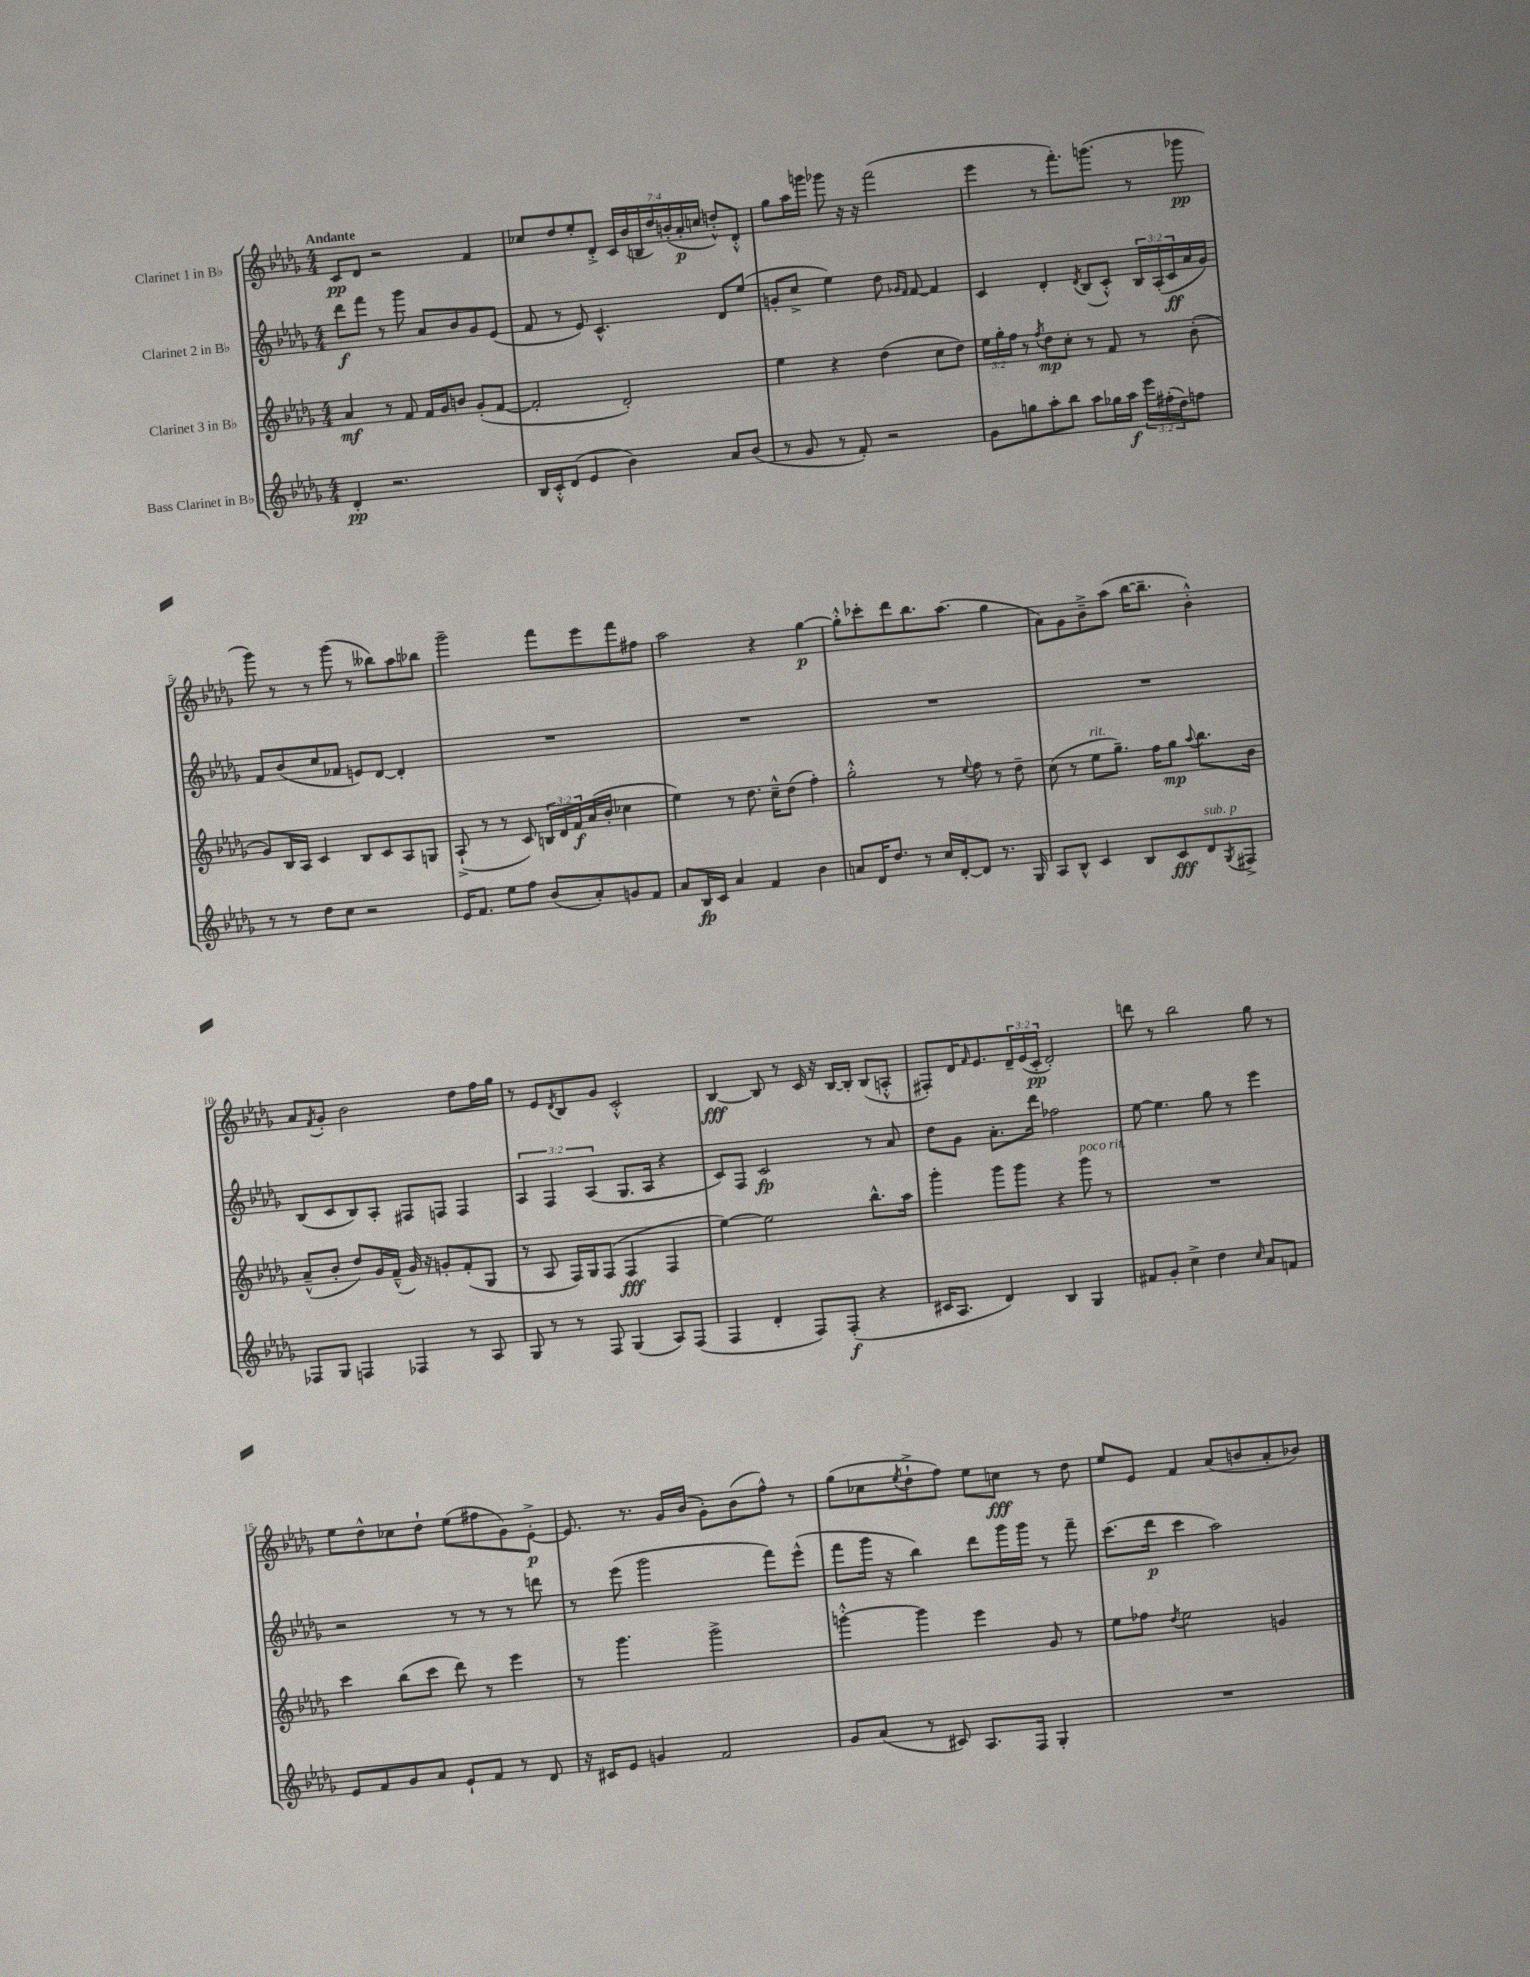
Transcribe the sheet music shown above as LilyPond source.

<<
\new StaffGroup <<
\new Staff = "s0" \with { instrumentName = "Clarinet 1 in Bb" } {
    \clef treble \key des \major \numericTimeSignature \time 4/4 \override Staff.TupletNumber.text = #tuplet-number::calc-fraction-text \tempo "Andante"
    c'8\pp des'8 r2 f'4 |
    ces''8 des''8 ees''8-. des'8-.-> \tuplet 7/4 { c'16 bes'16( b16 des''16) b'16-.( aes'16-.\p c''16 } d''8-.-^) des'8-.-^ |
    ges''8 aes''16 g'''16 ges'''8 r16 r16 f'''2( |
    ees'''4 r8 f'''8.-.) g'''8.( r8 ges'''8\pp |
    ges'''8) r8 r8 ges'''8( r8 beses''8) aes''8 bes''8 |
    ges'''2-- f'''8 ees'''8 f'''8 fis''8 |
    aes''2 r4 ges''4~\p |
    ges''8-.-^ ces'''8-. des'''8 bes''8. aes''8.( ges''4 |
    aes'8) ges'8 bes'8---> aes''8( bes''16~ bes''8.-- bes'4-.-^) |
    aes'8 \acciaccatura { f'8 } ges'8-. bes'2 des''8 f''16 ges''16 |
    r8 ees'8 \acciaccatura { des'8 } bes8 ges'8 c'2-.-^ |
    bes4~\fff bes8 r8 c'16 r16 bes16~ bes16-. bes8( a8-.-^ |
    fis8-.) des'16 \grace { f'16 } ees'8. \tuplet 3/2 { des'16-- ees'16( c'16-.\pp } des'2-.) |
    d'''8 r8 bes''2 ges''8 r8 |
    ees''8 des''8-^ ces''8 des''8-! ees''8( fis''8 ges'8) ees'8~-.->\p |
    ees'8. r8. ges'16 bes'16( ges'8-.) bes'8( f''8-^) r8 |
    ges''8( ces''8 \acciaccatura { ees''8 } des''8-!-> f''8) ees''8 c''8\fff r8 des''8 |
    ees''8 ees'8 f'4 aes'8( b'8 aes'8-. bes'8) \bar "|." |
}
\new Staff = "s1" \with { instrumentName = "Clarinet 2 in Bb" } {
    \clef treble \key des \major \numericTimeSignature \time 4/4 \override Staff.TupletNumber.text = #tuplet-number::calc-fraction-text
    des'''8\f f'''8 r8 ges'''8 aes'8 bes'8 ges'8 ees'8( |
    f'8 r8 ees'8) c'4.-^ des'8 ees''8( |
    g'8-. c''8-> ees''4) des''8 \grace { ges'16 f'16 } f'8~ f'4 |
    c'4 des'4-. \acciaccatura { des'8 } bes8( c'8-.-^) \tuplet 3/2 { bes16 aes16-.( c'16\ff } aes'16 ges'16) |
    f'8 bes'8( c''8 fes'8 e'8) des'8~ des'4-. |
    R1 |
    R1 |
    R1 |
    R1 |
    bes8( c'8 bes8) aes8-. fis8 f8 f4 |
    \tuplet 3/2 { aes4 f4 aes4( } ges8. aes16 r4 |
    c'8) f8 c'2\fp r8 aes'8 |
    des''8 ges'8 aes'8.-. des'''16 fes''2 |
    ees''8~ ees''4. ges''8 r8 ees'''4 |
    r2 r8 r8 r8 d'''8 |
    r8 ees'''8( ges'''2 f'''8) ees'''8-^( |
    f'''8 ges'''16 r16 bes''4) des'''8 ges'''16 ges'''16 r8 f'''8-- |
    c'''8.( des'''16\p c'''4 aes''2) \bar "|." |
}
\new Staff = "s2" \with { instrumentName = "Clarinet 3 in Bb" } {
    \clef treble \key des \major \numericTimeSignature \time 4/4 \override Staff.TupletNumber.text = #tuplet-number::calc-fraction-text
    aes'4\mf r8 f'8 f'16 ges'16 b'8 ges'8-.( f'8~ |
    f'2-. des'2-.) |
    ees''4 r4 des''4( c''8 des''8) |
    \tuplet 3/2 { ees''16 ges''16-. f''16 } r8 \acciaccatura { f''8 } des''8\mp c''8-. r8 f'8 r8 bes'8-.( |
    ges'8) bes16 aes16 c'4 bes8 c'8 aes8 g8 |
    aes8-!->( r8 r8 c'8) \tuplet 3/2 { b16 des'16 f'16\f } aes'16( bes'16-. ces''4 |
    ees''4) r8 des''8. c''16---^ des''8( f''4-.) |
    ges''2-.-^ r8 \appoggiatura { ees''8 } f''8 r8 des''8-- |
    c''8( r8 ees''8^\markup { \italic "rit." } ges''8.--) f''16 ges''8\mp \appoggiatura { aes''8 } bes''8. bes'16 |
    aes'8---^( bes'8-. des''8) ges'16 f'16---^( ges'16) r16 g'8-. f'8-.( ges8 |
    r8 aes8 f16) ges16 f8( f4\fff f4 |
    ees''4~) ees''2 bes''8.-^ aes''16 |
    ges'''4-. ges'''8 ges'''8 r4 ges'''8^\markup { \italic "poco rit." } r8 |
    R1 |
    c'''4 bes''8( c'''8 des'''8) r8 ees'''4 |
    r8 ges'''4. ges'''2-> |
    g'''4~-.-^ g'''4 ees'''4 ges'8 r8 |
    ees''8 fes''8 \acciaccatura { des''8 } ees''2 g'4 \bar "|." |
}
\new Staff = "s3" \with { instrumentName = "Bass Clarinet in Bb" } {
    \clef treble \key des \major \numericTimeSignature \time 4/4 \override Staff.TupletNumber.text = #tuplet-number::calc-fraction-text
    des'4-.\pp r2. |
    bes16 c'16-.-^ des'8( ees'4 bes'4) aes'8 bes'8( |
    r8 ges'8 r8 f'8-.) r2 |
    ges'8 g''8 aes''8-. bes''8 aes''8 ges''16 aes''16\f \tuplet 3/2 { ees'''16 fis''16-.( des''16) } f''8 |
    r8 r8 des''8 c''8 r2 |
    ees'16 f'8. ees''8 f''8 bes'8( aes'8-.) g'8 f'8 |
    aes'8 bes16\fp c'16 aes'4 f'4 bes'4 |
    a'8 des'16 des''8. r8 c''16 des'16~-. des'8 r8. ges16 |
    aes8 bes8-^ c'4 bes8 c'8\fff des'8^\markup { \italic "sub. p" } \acciaccatura { ges8 } fis8-> |
    fes8 ges8 f4 fes4 r8 aes8 |
    ges8 r8 r8 f8 ges4( aes8) f8( |
    f4 des'4-. f8) f8-.\f( r4 |
    cis'16 aes8. des'4) bes4 ges4 |
    fis'8 ges'8-. c''4-> des''4 \grace { c''16 } aes'8 f'8 |
    ees'8 f'8 ges'8 aes'8 ees'8-! f'8 r8 des'8 |
    r16 cis'16 ees'8 g'4 f'2 |
    ges'8 aes'8( r8 cis'8) aes8. f16 ges4-. |
    R1 \bar "|." |
}
>>
>>
